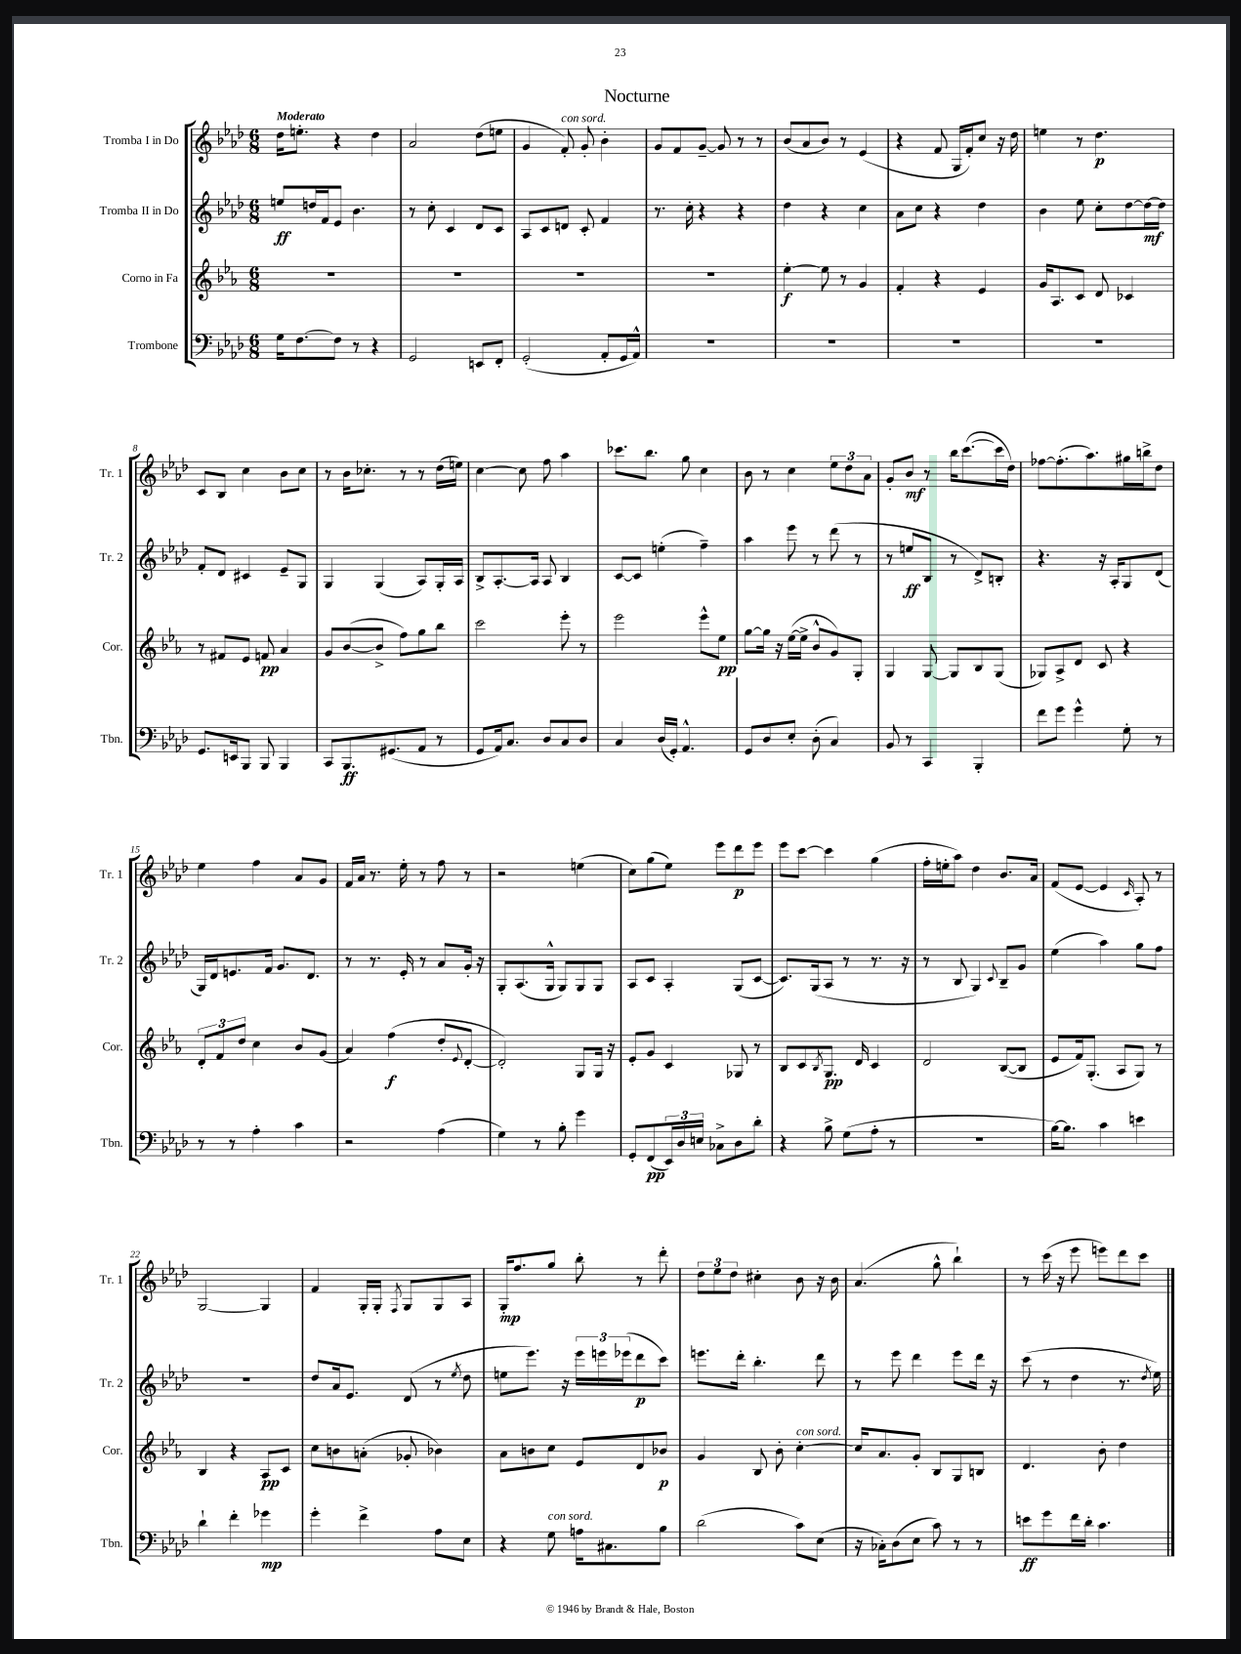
\header { title = "Nocturne" }
<<
\new StaffGroup <<
\new Staff = "s0" \with { instrumentName = "Tromba I in Do" shortInstrumentName = "Tr. 1" } {
    \clef treble \key aes \major \numericTimeSignature \time 6/8 \tempo "Moderato"
    des''16 e''8.-. r4 des''4 |
    aes'2 des''8( e''8 |
    g'4 f'8-.^\markup { \italic "con sord." }) g'8-. bes'4-. |
    g'8 f'8 g'8~-- g'8 r8 r8 |
    bes'8( aes'8 bes'8) r8 ees'4( |
    r4 f'8 g16 f'16-.) c''8 r16 des''16 |
    e''4 r8 des''4.\p |
    c'8 bes8 c''4 bes'8 c''8 |
    r8 bes'16 ces''8.-. r8 r8 des''16( e''16) |
    c''4~ c''8 f''8 aes''4 |
    ces'''8. bes''8. g''8 c''4 |
    bes'8 r8 c''4 \tuplet 3/2 { ees''8 des''8 aes'8 } |
    g'8-. bes'8\mf r8 bes''16 c'''8.~( c'''16 des''16) |
    fes''8~ fes''8.-.( aes''8.) gis''16 b''16-> des''8 |
    ees''4 f''4 aes'8 g'8 |
    f'16 aes'16 r8. ees''16-. r8 f''8 r8 |
    r2 e''4( |
    c''8) g''8( ees''8) ees'''8 des'''8\p ees'''8 |
    ees'''8 c'''8~ c'''4 g''4( |
    f''16-. e''16-. aes''8) des''4 bes'8. aes'16 |
    f'8( ees'8~ ees'4 \grace { c'16 } aes8-.) r8 |
    g2~ g4 |
    f'4 g16-. g16-. \acciaccatura { f8 } g8 g8 aes8 |
    g16-.\mp f''8. g''8 bes''8-. r8 des'''8-. |
    \tuplet 3/2 { des''8 ees''8 des''8 } cis''4-. bes'8 r16 bes'16 |
    aes'4.( g''8-^ bes''4-!) |
    r8 c'''16( r16 ees'''8 e'''8) des'''8 c'''8 \bar "|." |
}
\new Staff = "s1" \with { instrumentName = "Tromba II in Do" shortInstrumentName = "Tr. 2" } {
    \clef treble \key aes \major \numericTimeSignature \time 6/8
    e''8\ff d''16 f'16 ees'8 bes'4. |
    r8 c''8-. c'4 des'8 c'8 |
    aes8 c'8 d'8 c'8-. f'4 |
    r8. c''16-. r4 r4 |
    des''4 r4 c''4 |
    aes'8 c''8 r4 des''4 |
    bes'4 ees''8 c''8-. des''8~ des''16~\mf des''16 |
    f'8-. des'8 cis'4 ees'8-- g8 |
    g4 g4( aes8) g16-. aes16 |
    bes8-> aes8.~-. aes16 aes8 bes4 |
    c'8~ c'8 e''4-.( f''4--) |
    aes''4 ees'''8 r8 des'''8( r8 |
    r8 e''8\ff bes8 r8 des'8->) b8-. |
    r4. r16 aes16-. g8 des'8( |
    g16) des'16 e'8. f'16 g'8. des'8. |
    r8 r8. ees'16-. r8 aes'8 g'16-. r16 |
    g8-. aes8.( g16-^ g8) g8 g8 |
    aes8 c'8 aes4-. g8( c'8~ |
    c'8.) g16( aes8 r8 r8. r16 |
    r8 bes8 g4) \appoggiatura { c'8 } bes8-- g'8 |
    ees''4( aes''4) g''8 f''8 |
    R2. |
    des''8 aes'16 ees'8. des'8( r8 \acciaccatura { ees''8 } des''8 |
    e''8 ees'''8.) r16 \tuplet 3/2 { ees'''16 e'''16 ees'''16( } des'''8\p c'''8) |
    e'''8. des'''16-. bes''4.-. des'''8 |
    r8 ees'''8 des'''4 ees'''8 des'''16 r16 |
    c'''8( r8 des''4 r8. \acciaccatura { des''8 } ees''16) \bar "|." |
}
\new Staff = "s2" \with { instrumentName = "Corno in Fa" shortInstrumentName = "Cor." } {
    \clef treble \key ees \major \numericTimeSignature \time 6/8
    R2. |
    R2. |
    R2. |
    R2. |
    ees''4~-.\f ees''8 r8 g'4 |
    f'4-. r4 ees'4 |
    g'16 aes8. c'8 d'8 ces'4 |
    r8 fis'8 ees'8 f'8\pp aes'4 |
    g'8 bes'8~( bes'8-> f''8) g''8 bes''8 |
    c'''2 ees'''8-. r8 |
    ees'''2 ees'''8-^ ees''8\pp |
    g''8~ g''16 r16 ees''16~( ees''16-> bes'8-^ g'8) g8-. |
    g4 g8~ g8 bes8 g8( |
    ges8) aes8-> d'8 c'8 r4 |
    \tuplet 3/2 { d'8-. f'8 d''8 } c''4 bes'8 g'8( |
    aes'4) f''4\f( d''8-. \appoggiatura { ees'8 } d'8~-. |
    d'2-.) g8 g16 r16 |
    ees'8-. g'8 c'4 ges8 r8 |
    bes8 c'8 \acciaccatura { bes8 } g8.\pp d'16 c'4 |
    d'2 bes8~( bes8 |
    ees'8 f'16) g8.-.( aes8 g8) r8 |
    bes4 r4 aes8\pp c'8 |
    c''8 b'8 a'8-.( ges'8-. bes'4) |
    aes'8 b'8 c''8 ees'8 d'8 bes'8\p |
    g'4 bes8 bes'8-. c''4~-.^\markup { \italic "con sord." } |
    c''16 aes'8. g'8-. bes8 g8 b8 |
    d'4. bes'8-. d''4 \bar "|." |
}
\new Staff = "s3" \with { instrumentName = "Trombone" shortInstrumentName = "Tbn." } {
    \clef bass \key aes \major \numericTimeSignature \time 6/8
    g16 f8.~ f8 r8 r4 |
    g,2 e,8 f,8-. |
    g,2-.( aes,8-. g,16 aes,16-^) |
    R2. |
    R2. |
    R2. |
    R2. |
    g,8. e,16 bes,,8 bes,,8 bes,,4 |
    c,8 bes,,8.\ff gis,8.( aes,8 r8 |
    g,8 aes,16) c8. des8 c8 des8 |
    c4 des16( g,16-.) aes,4.-^ |
    g,8 des8 ees8-. des8-.( c4) |
    bes,8 r8 c,4 bes,,4-. |
    f'8 g'8 g'4-^ g8-. r8 |
    r8 r8 aes4-. c'4 |
    r2 aes4( |
    g4) r8 bes8-. g'4 |
    g,8-. f,8\pp( \tuplet 3/2 { ees,16) des16 e16 } ces8-> des8 des'8-. |
    r4 bes8-> g8( aes8-. r8 |
    R2. |
    bes16~) bes8. c'4 e'4 |
    des'4-! f'4-. ges'4\mp |
    g'4-. f'4-> aes8 ees8 |
    r4 g8^\markup { \italic "con sord." } a16 cis8. bes8 |
    des'2( c'8) ees8( |
    r16 ces16-.) des8( ees8 c'8) r8 r8 |
    e'8\ff g'8 f'16 des'16-. c'4. \bar "|." |
}
>>
>>
